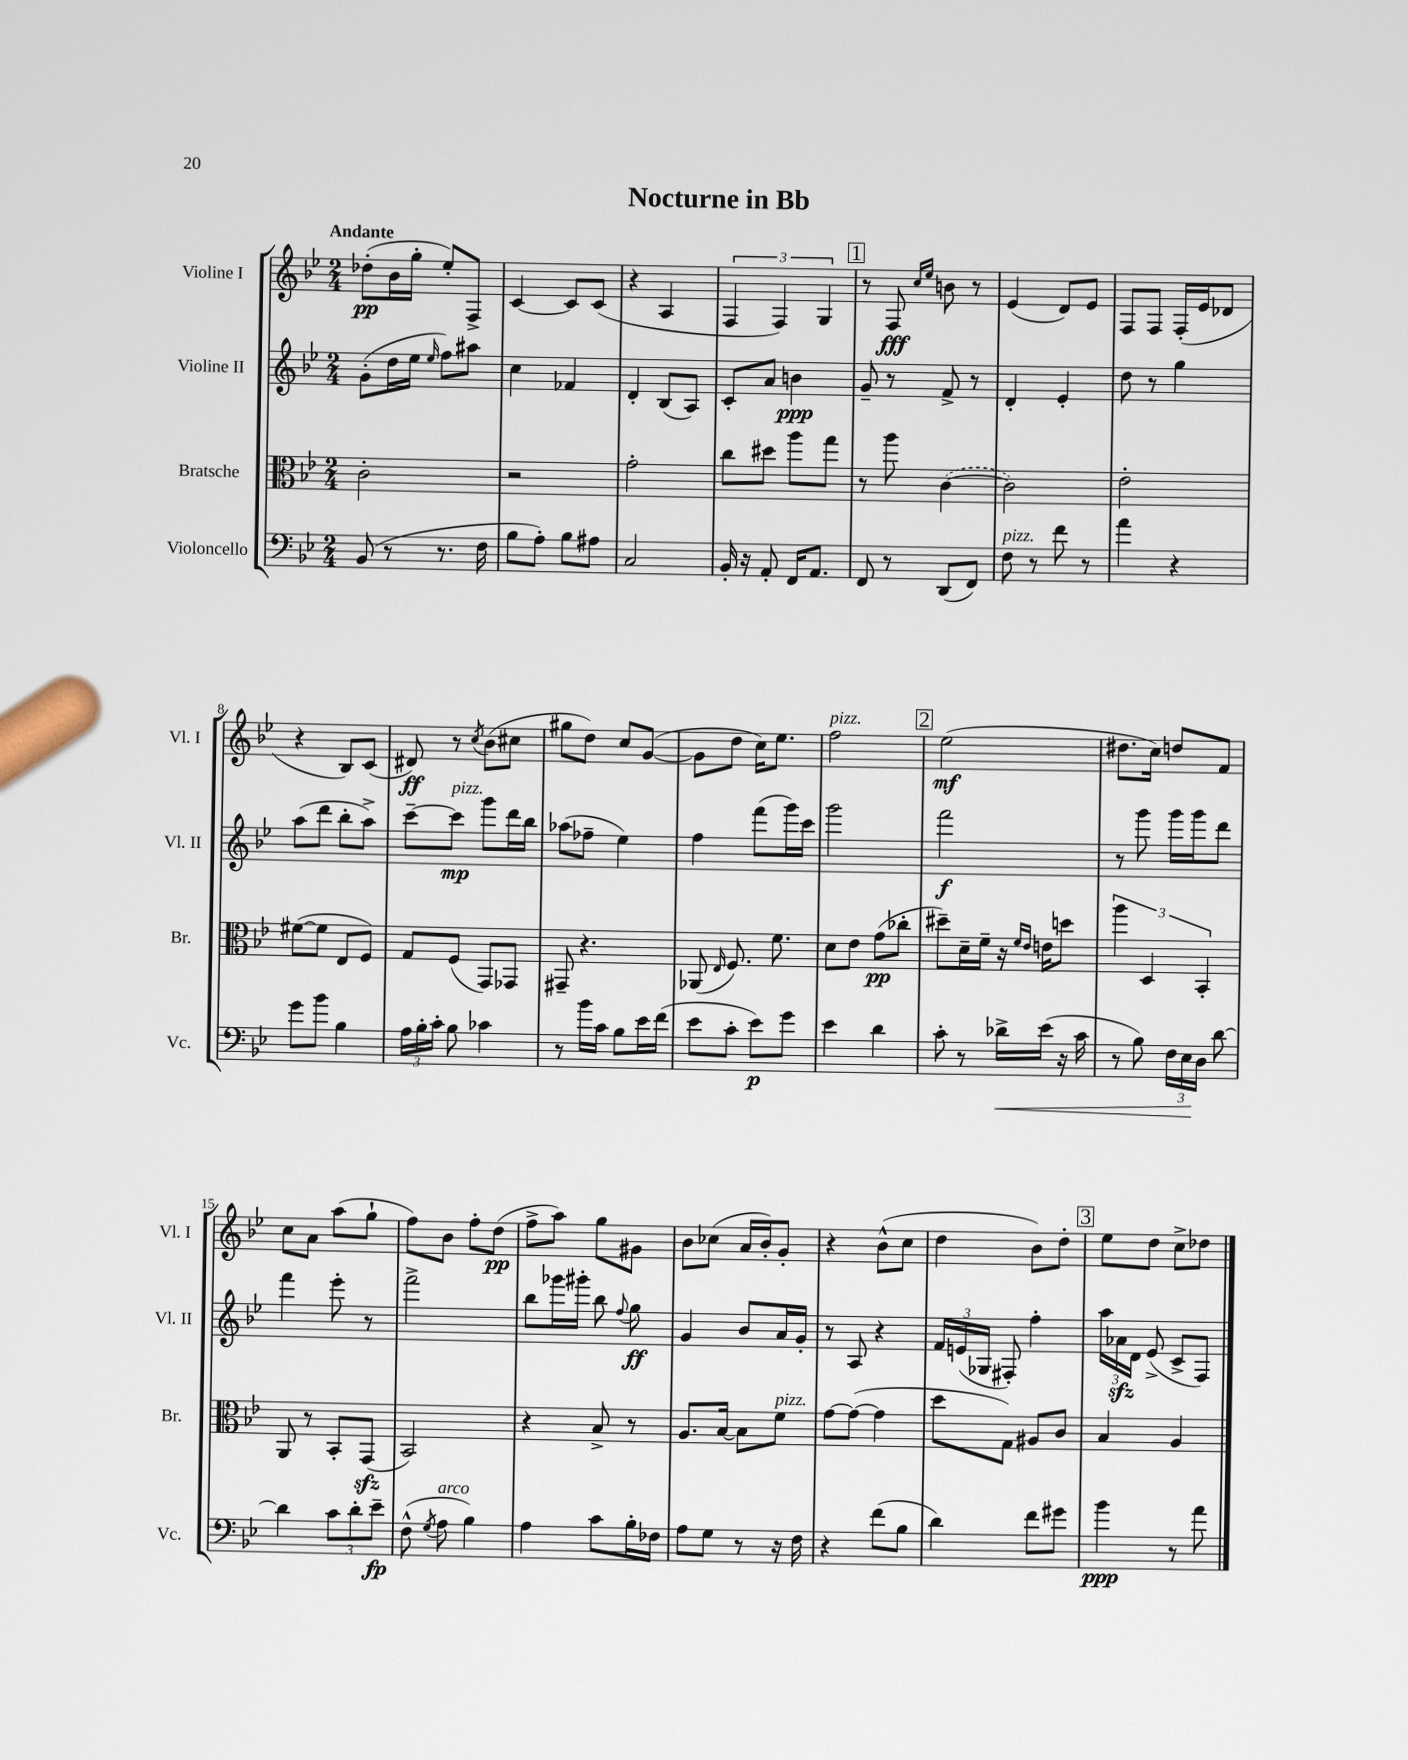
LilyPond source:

\header { title = "Nocturne in Bb" }
<<
\new StaffGroup <<
\new Staff = "s0" \with { instrumentName = "Violine I" shortInstrumentName = "Vl. I" } {
    \clef treble \key bes \major \numericTimeSignature \time 2/4 \tempo "Andante"
    \autoBeamOff des''8[-.\pp( bes'16 g''16]-. ees''8[-.) f8]-> |
    c'4~ c'8[ c'8]( |
    r4 a4 |
    \tuplet 3/2 { f4 f4) g4 } |
    \mark \markup { \box "1" } r8 f8\fff \grace { c''16[ ees''16] } b'8 r8 |
    ees'4( d'8[) ees'8] |
    f8[ f8] f16[-.( ees'16 des'8] |
    r4 bes8[) c'8]( |
    dis'8\ff) r8 \acciaccatura { c''8 } bes'8[( cis''8] |
    gis''8[ d''8]) c''8[ g'8]~( |
    g'8[ d''8] c''16[) ees''8.] |
    f''2^\markup { \italic "pizz." } |
    \mark \markup { \box "2" } ees''2\mf( |
    dis''8.[ c''16]) d''8[ f'8] |
    c''8[ a'8] a''8[( g''8]-! |
    f''8[) bes'8] f''8[-. d''8]\pp( |
    f''8[-> a''8]) g''8[ gis'8] |
    bes'8[ ces''8]( a'16[ bes'16-.) g'8]-. |
    r4 bes'8[-^( c''8] |
    d''4 bes'8[) d''8]-. |
    \mark \markup { \box "3" } ees''8[ d''8] c''8[-> des''8] \bar "|." |
}
\new Staff = "s1" \with { instrumentName = "Violine II" shortInstrumentName = "Vl. II" } {
    \clef treble \key bes \major \numericTimeSignature \time 2/4
    \autoBeamOff g'8[-.( d''16 ees''16] \grace { ees''16 } f''8[) ais''8] |
    c''4 fes'4 |
    d'4-. bes8[( a8]) |
    c'8[-. a'8] b'4\ppp |
    \mark \markup { \box "1" } g'8-- r8 f'8-> r8 |
    d'4-. ees'4-. |
    d''8 r8 g''4 |
    a''8[( d'''8] bes''8[-. a''8]->) |
    c'''8[~-- c'''8]\mp^\markup { \italic "pizz." } g'''8[ d'''16 bes''16] |
    aes''8[( fes''8]-- ees''4) |
    f''4 f'''8[( g'''16) c'''16] |
    g'''2 |
    \mark \markup { \box "2" } f'''2\f |
    r8 g'''8 g'''16[ g'''16 d'''8] |
    f'''4 ees'''8-. r8 |
    f'''2-> |
    bes''8[ ges'''16 gis'''16]-. bes''8 \appoggiatura { f''8 } g''8\ff |
    g'4 bes'8[ a'16 g'16]-. |
    r8 a8 r4 |
    \tuplet 3/2 { f'16[ e'16( ges16] } fis8-.) f''4-. |
    \mark \markup { \box "3" } \tuplet 3/2 { a''16[ aes'16\sfz d'16] } ees'8->( c'8[-> f8]) \bar "|." |
}
\new Staff = "s2" \with { instrumentName = "Bratsche" shortInstrumentName = "Br." } {
    \clef alto \key bes \major \numericTimeSignature \time 2/4
    \autoBeamOff c'2-. |
    r2 |
    g'2-. |
    c''8[ dis''8] a''8[ g''8] |
    \mark \markup { \box "1" } r8 a''8 \once \slurDashed c'4~( |
    c'2) |
    ees'2-. |
    fis'8[~( fis'8] ees8[ f8]) |
    g8[ f8]( g,8[) ges,8] |
    gis,8-- r4. |
    aes,8( \grace { ees16 } f8.) f'8. |
    d'8[ ees'8] g'8[\pp( ces''8]-. |
    \mark \markup { \box "2" } dis''8[--) d'16-- f'16]-- r16 \grace { f'16[ ees'16] } e'16[ d''8] |
    \tuplet 3/2 { a''4 d4 bes,4-. } |
    a,8 r8 bes,8[-. g,8]\sfz( |
    bes,2) |
    r4 bes8-> r8 |
    a8.[ bes16]~ bes8[ f'8]^\markup { \italic "pizz." } |
    g'8[~ g'8]~( g'4 |
    d''8[ g8]) ais8[ c'8] |
    \mark \markup { \box "3" } bes4 a4 \bar "|." |
}
\new Staff = "s3" \with { instrumentName = "Violoncello" shortInstrumentName = "Vc." } {
    \clef bass \key bes \major \numericTimeSignature \time 2/4
    \autoBeamOff bes,8( r8 r8. f16 |
    bes8[ a8]-.) bes8[ ais8] |
    c2 |
    bes,16-. r16 a,8-. f,16[ a,8.] |
    \mark \markup { \box "1" } f,8 r8 d,8[( f,8]) |
    f8^\markup { \italic "pizz." } r8 f'8 r8 |
    a'4 r4 |
    g'8[ bes'8] bes4 |
    \tuplet 3/2 { a16[ bes16-. c'16]-. } bes8 ces'4 |
    r8 bes'16[ c'16] bes8[ ees'16 f'16]( |
    ees'8[ c'8]-. ees'8[\p) g'8] |
    ees'4 d'4 |
    \mark \markup { \box "2" } c'8-. r8 des'16[->\< ees'16]( r16 c'16 |
    r8 bes8) \tuplet 3/2 { f16[ ees16\! d16] } d'8~ |
    d'4 \tuplet 3/2 { c'8[ d'8-. ees'8]--\fp } |
    f8-^( \acciaccatura { g8 } a8^\markup { \italic "arco" } bes4) |
    a4 c'8[ bes16-. fes16] |
    a8[ g8] r8 r16 f16 |
    r4 f'8[( bes8] |
    d'4) f'8[ gis'8] |
    \mark \markup { \box "3" } bes'4\ppp r8 a'8 \bar "|." |
}
>>
>>
